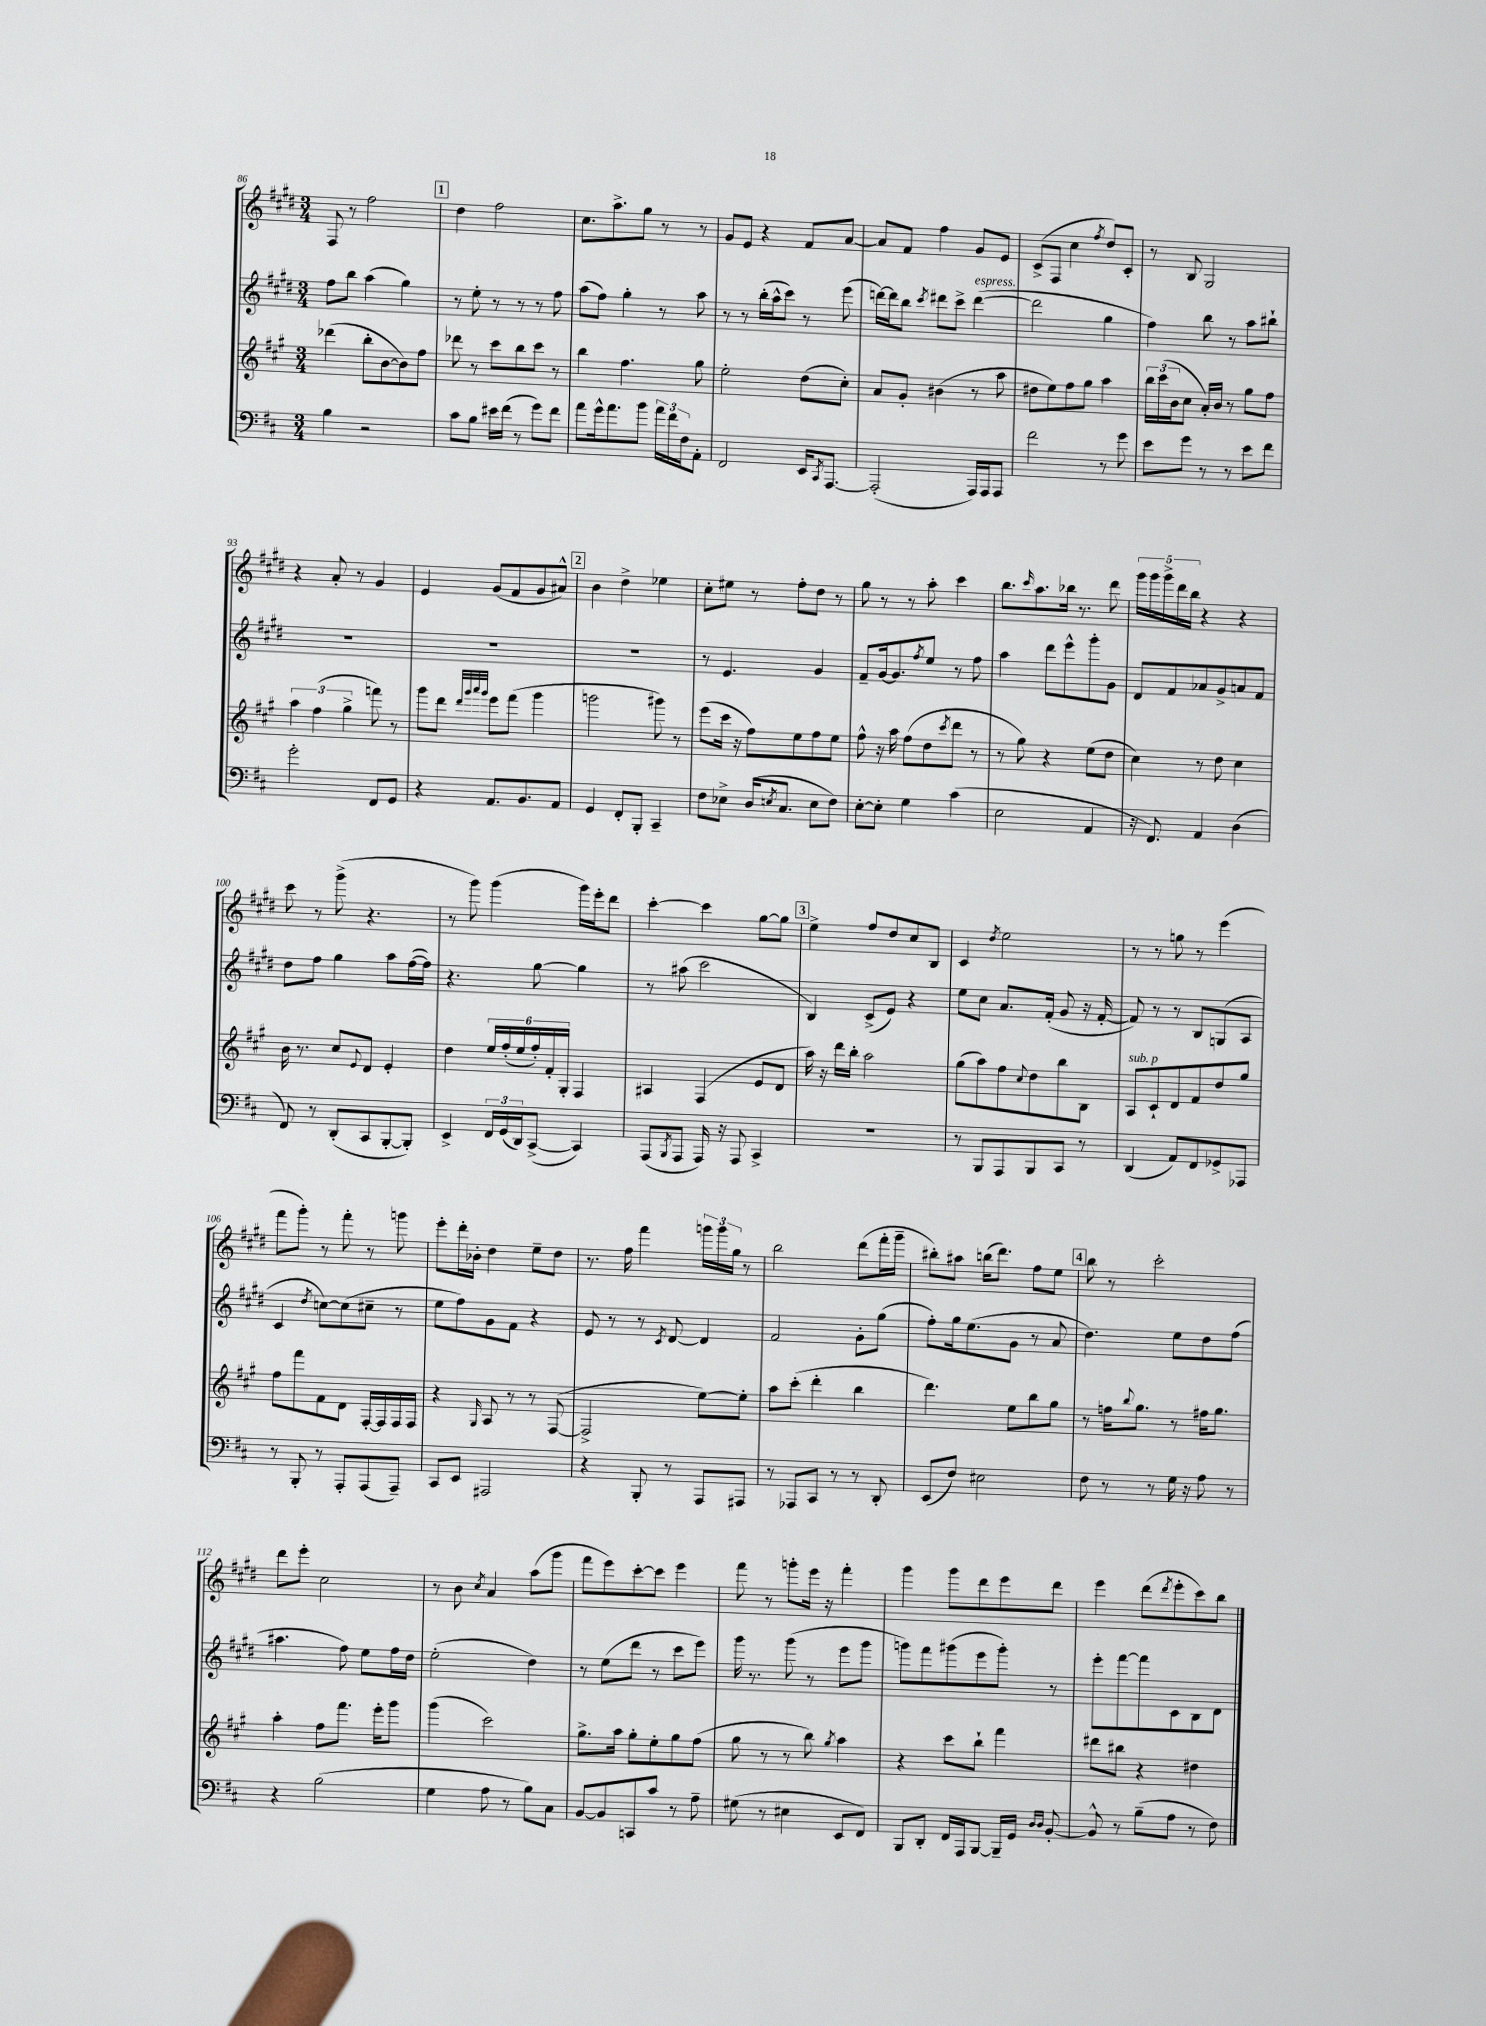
<<
\new StaffGroup <<
\new Staff = "s0" {
    \clef treble \key e \major \numericTimeSignature \time 3/4
    fis8 r8 fis''2 |
    \mark \markup { \box "1" } dis''4 fis''2 |
    cis''8. a''8.-> gis''8 r8 r8 |
    gis'8 e'8 r4 fis'8 a'8~ |
    a'8 fis'8 fis''4 gis'8 e'8 |
    cis'8->( fis8 cis''4 \acciaccatura { fis''8 } dis''8) cis'8-. |
    r8 b8 gis2 |
    r4 a'8-. r8 gis'4 |
    e'4 gis'8( fis'8 gis'8 ais'8-^) |
    \mark \markup { \box "2" } b'4 dis''4-> ees''4 |
    cis''8-. eis''8 r8 fis''8-. dis''8 r8 |
    gis''8 r8 r8 a''8-. cis'''4 |
    b''8. \grace { cis'''16 } a''8. bes''16 r8. dis'''8 |
    \tuplet 5/4 { gis'''16 gis'''16 gis'''16-> dis'''16 b''16 } r4 r4 |
    cis'''8 r8 gis'''8->( r4. |
    r8 gis'''8) gis'''4( gis'''16) e'''16-. dis'''8 |
    cis'''4~-. cis'''4 gis''8~ gis''8 |
    \mark \markup { \box "3" } e''4-> fis''8 dis''8 cis''8 b8 |
    cis'4 \acciaccatura { dis''8 } e''2 |
    r8 r8 g''8 r8 e'''4( |
    fis'''8 gis'''8-.) r8 fis'''8-. r8 g'''8 |
    e'''8-. dis'''16-. bes'16-. dis''4 e''8-- dis''8 |
    r8. fis''16 fis'''4 \tuplet 3/2 { g'''16 g'''16 gis''16 } r8 |
    b''2 dis'''8( fis'''16-. gis'''16-- |
    bis''8-.) ais''8 b''16( dis'''8.) fis''8 e''8 |
    \mark \markup { \box "4" } b''8 r8 cis'''2-. |
    dis'''8 e'''8-. cis''2 |
    r8 b'8 \acciaccatura { cis''8 } a'4 a''8( gis'''8 |
    fis'''8 e'''8) cis'''8~-. cis'''8 e'''4 |
    fis'''8 r8 g'''8-. e'''16 r16 fis'''4-. |
    gis'''4 gis'''8 dis'''8 e'''8 dis'''8 |
    e'''4 dis'''8( \acciaccatura { dis'''8 } e'''8-. cis'''8) b''8 \bar "|." |
}
\new Staff = "s1" {
    \clef treble \key e \major \numericTimeSignature \time 3/4
    fis''8 b''8 a''4( gis''4) |
    \mark \markup { \box "1" } r8 e''8-. r8 r8 r8 fis''8 |
    a''8( fis''8) gis''4-. r8 a''8 |
    r8 r8 b''16-.( a''16-^ cis'''8) r8 e'''8( |
    d'''16~) d'''16 b''8 \acciaccatura { cis'''8 } dis'''8 cis'''8-> dis'''4~^\markup { \italic "espress." }( |
    dis'''2 gis''4 |
    fis''4) b''8 r8 a''8 bis''8-! |
    R2. |
    R2. |
    \mark \markup { \box "2" } R2. |
    r8 e'4. gis'4 |
    fis'8-- gis'16~ gis'8. \acciaccatura { fis''8 } e''8 r8 fis''8 |
    a''4 dis'''8 e'''8-^ gis'''8-. gis'8 |
    dis'8 fis'8 aes'8 gis'8-> a'8 fis'8 |
    dis''8 fis''8 gis''4 a''8 fis''16~( fis''16) |
    r4. gis''8~ gis''4 |
    r8 ais''8( cis'''2 |
    \mark \markup { \box "3" } b4) cis'8->( e'8) r4 |
    e''8 cis''8 a'8. fis'16-.( gis'8 r16 fis'16~-. |
    fis'8) r8 r8 b8 g8( a8 |
    cis'4 \acciaccatura { dis''8 } c''8~) c''8( cis''8-- r8 |
    e''8 fis''8) gis'8 fis'8 r4 |
    e'8 r8 r8 \acciaccatura { cis'8 } dis'8~ dis'4 |
    fis'2 gis'8-. gis''8( |
    fis''8-.) gis''16 e''8.( gis'8 r8 a'8 |
    \mark \markup { \box "4" } dis''4.) e''8 dis''8 fis''8( |
    ais''4. fis''8) e''8 fis''16 dis''16 |
    e''2-.( dis''4) |
    r8 e''8( dis'''8 r8 cis'''8 e'''8) |
    gis'''16 r8. gis'''8( r8 e'''8 gis'''8 |
    g'''8) fis'''8 gis'''8( e'''8 gis'''8-.) r8 |
    e'''8-. fis'''8~ fis'''8 cis'8 b8 dis'8 \bar "|." |
}
\new Staff = "s2" {
    \clef treble \key a \major \numericTimeSignature \time 3/4
    des'''4( b''8-. b'8~ b'8) fis''8 |
    \mark \markup { \box "1" } des'''8 r8 cis'''8 b''8 cis'''8 r8 |
    b''4 fis''4. gis''8 |
    e''2-. d''8( cis''8-.) |
    a'8 gis'8-. bis'4( r8 a''8 |
    dis''8 e''8) fis''8 gis''8 a''4 |
    \tuplet 3/2 { b''16 cis'''16( b'16 } cis''8 a'16-.) b'16 r8 gis''8 fis''8 |
    \tuplet 3/2 { a''4 fis''4( gis''4-> } f'''8) r8 |
    gis'''8 d'''8 \grace { d'''32 gis'''32 a'''32 gis'''32 } e'''8 fis'''8( gis'''4 |
    \mark \markup { \box "2" } g'''2 gis'''8) r8 |
    e'''8( cis'''16 r16 fis''8) e''8 fis''8 e''8 |
    fis''8-^ r16 a''16 fis''8( d''8 \acciaccatura { cis'''8 } d'''8 r8 |
    r8 gis''8) r4 e''8( d''8 |
    cis''4) r8 d''8 cis''4 |
    b'16 r8. cis''8 \appoggiatura { e'8 } d'8 e'4-. |
    d''4 \tuplet 6/4 { e''16 fis''16-.( e''16 fis''16-.) fis'16-. gis16-. } fis4 |
    ais4 fis4( e'8 d'8 |
    \mark \markup { \box "3" } a''16) r16 d'''16 b''16-. a''2 |
    gis''8( a''8) fis''8 \appoggiatura { cis''8 } d''8 b''8 b8 |
    a8^\markup { \italic "sub. p" } cis'8-! d'8 fis'8 d''8 gis''8 |
    fis''8 fis'''8 fis'8 d'8 fis16~-. fis16 fis16 fis16 |
    r4 \grace { gis16 } a8 r8 r8 fis8~( |
    fis2-> e''8~) e''8-. |
    a''8 cis'''8-.( d'''4-. b''4 |
    d'''4.) e''8 b''8 gis''8 |
    \mark \markup { \box "4" } r8 f''16 \appoggiatura { b''8 } gis''8. r8 fis''16 gis''8. |
    a''4-. fis''8 fis'''8. e'''16-. gis'''8 |
    gis'''4( cis'''2) |
    gis''8.-> a''16 gis''8-. e''8-. gis''8 fis''8( |
    gis''8 r8 r8 b''8) \acciaccatura { gis''8 } a''4 |
    r4 cis'''8 b''8-! fis'''4 |
    dis'''8 bis''8 r4 dis''4 \bar "|." |
}
\new Staff = "s3" {
    \clef bass \key d \major \numericTimeSignature \time 3/4
    b4 r2 |
    \mark \markup { \box "1" } cis'8 b8 eis'16 fis'16( r8 g'8) fis'8 |
    a'8 g'16-^ a'8. b'8 \tuplet 3/2 { a'16 fis'16 fis16 } a,8-. |
    fis,2 e,16 \acciaccatura { cis,8 } a,,8.~ |
    a,,2-.( a,,16) a,,16 a,,8 |
    fis'2 r8 g'8 |
    e'8 g'8 r8 r8 e'8 fis'8 |
    g'2-. fis,8 g,8 |
    r4 a,8. b,8. a,8 |
    \mark \markup { \box "2" } g,4 fis,8-. b,,8-. cis,4-- |
    fis8 ees8-> d16( \acciaccatura { e8 } cis8. e8 fis8) |
    e8~-. e8-. g4 cis'4( |
    e2 a,4 |
    r16 fis,8.) a,4 d4( |
    fis,8) r8 d,8-.( cis,8 b,,8~-. b,,8-.) |
    e,4-> \tuplet 3/2 { fis,16 g,16( d,16) } cis,8~->( cis,4) |
    a,,8( \acciaccatura { b,,8 } a,,8 a,,16) r16 a,,8 cis,4-> |
    \mark \markup { \box "3" } R2. |
    r8 b,,8 a,,8 b,,8 cis,8 r8 |
    d,4( a,8) fis,8 ges,8-> aes,,8 |
    r8 b,,8-. r8 a,,8-. a,,8( a,,8--) |
    cis,8 e,8 ais,,2 |
    r4 b,,8-. r8 a,,8 ais,,8 |
    r8 aes,,8 cis,8 r8 r8 d,8-. |
    e,8( fis8) eis2 |
    \mark \markup { \box "4" } fis8 r8 r8 g16 r16 a8 r8 |
    r4 b2( |
    g4 a8 r8 b8) cis8 |
    b,8~ b,8 c,8 cis'8 r8 a8-- |
    gis8( r8 eis4 e,8 fis,8) |
    b,,8 d,8-. fis,16 a,,16 b,,8~ b,,16-- g,16 \grace { d16 d16 } b,8~-. |
    b,8-^ r8 b8--( a8 r8 fis8) \bar "|." |
}
>>
>>
\layout { \context { \Score currentBarNumber = #86 } }
